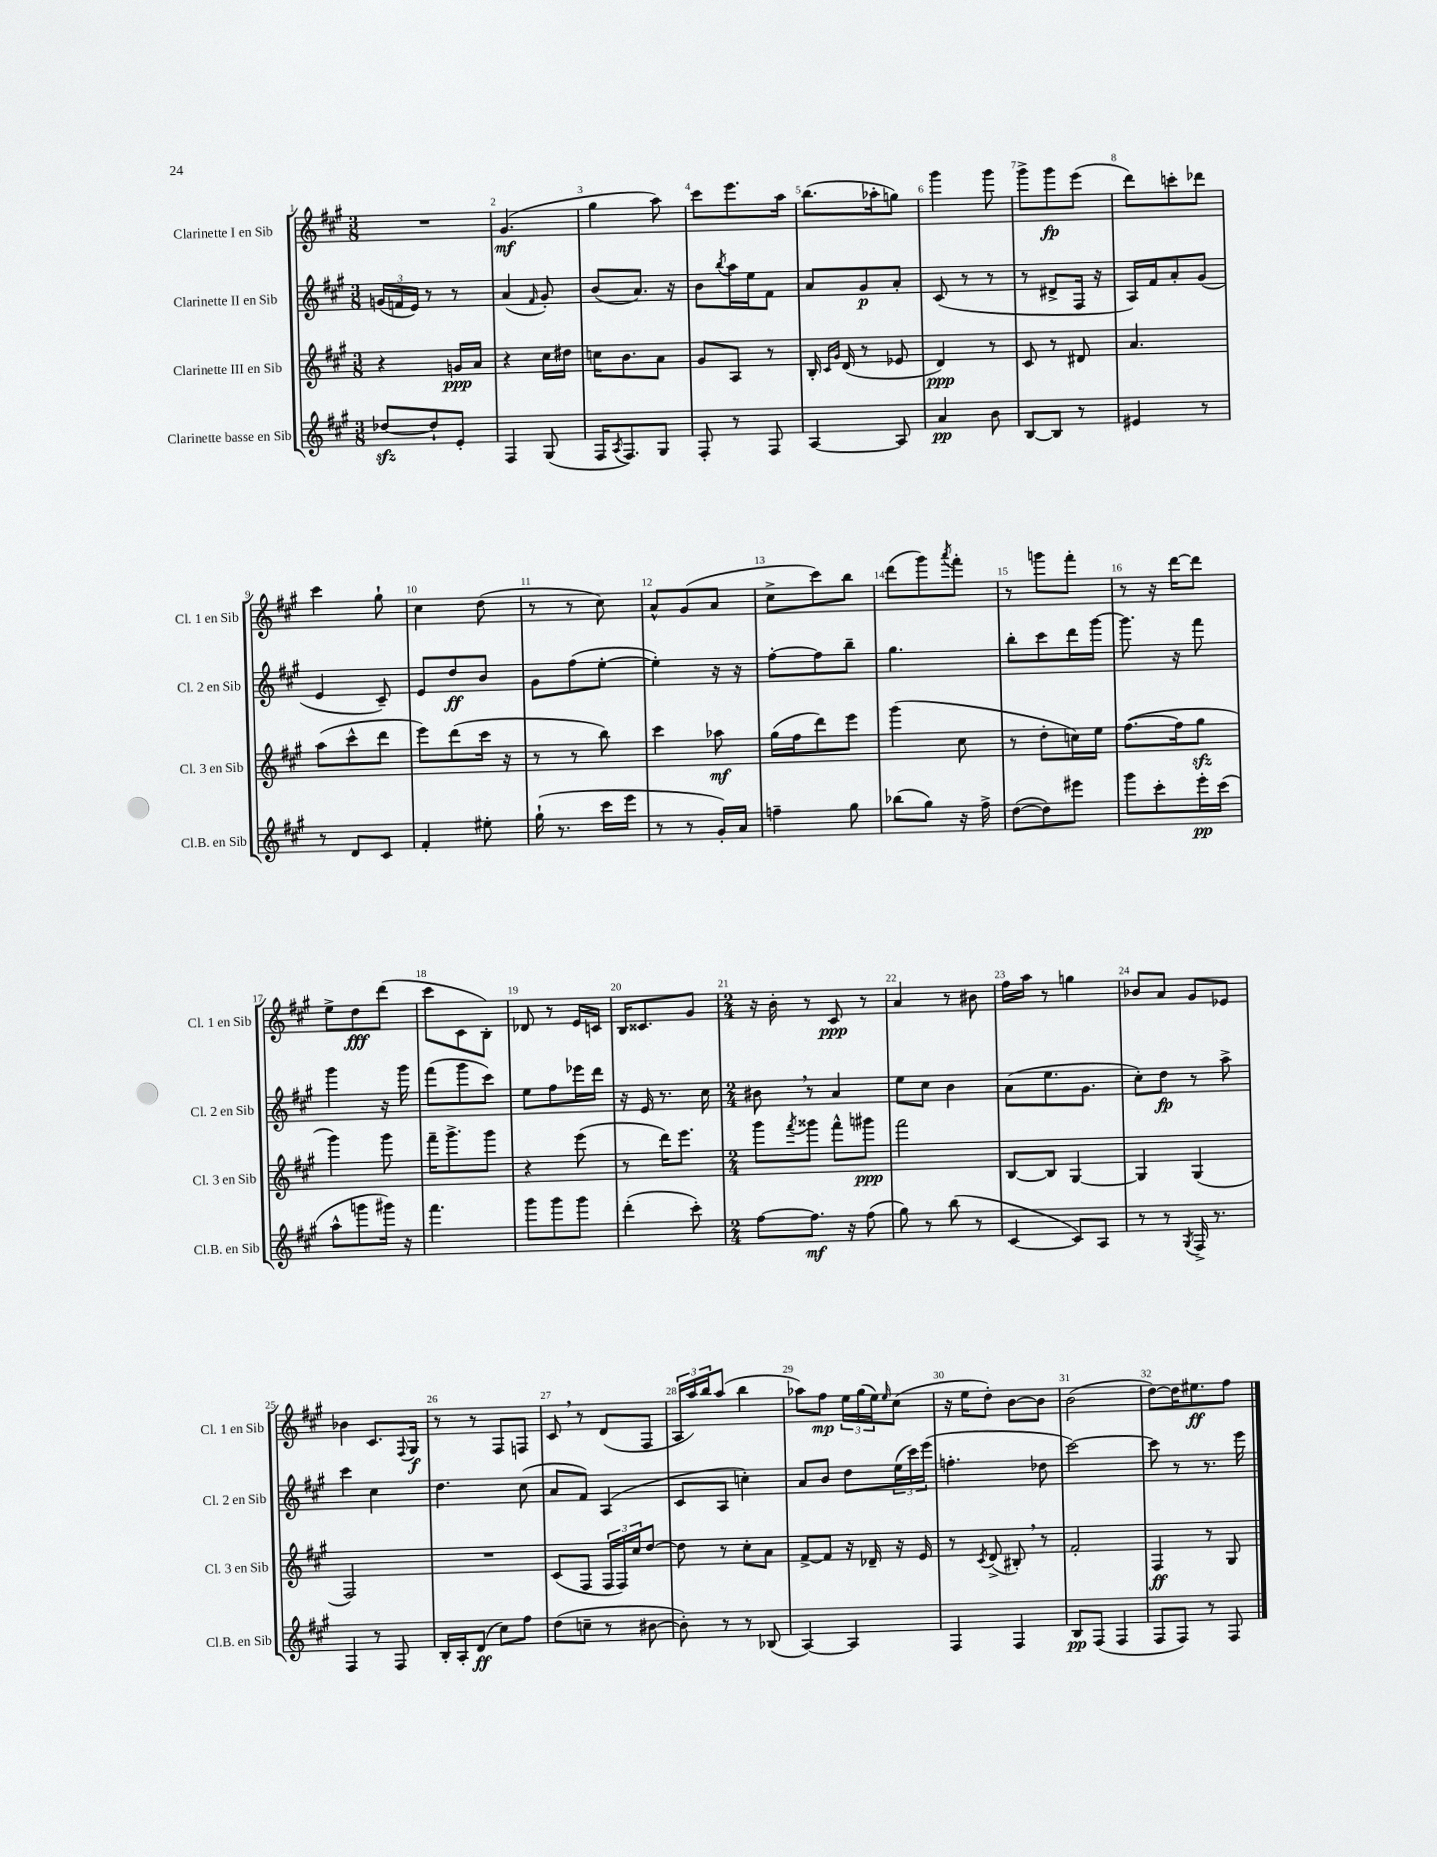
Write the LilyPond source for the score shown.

<<
\new StaffGroup <<
\new Staff = "s0" \with { instrumentName = "Clarinette I en Sib" shortInstrumentName = "Cl. 1 en Sib" } {
    \clef treble \key a \major \numericTimeSignature \time 3/8
    R4. |
    gis'4.\mf( |
    gis''4 a''8) |
    cis'''8 e'''8. a''16 |
    b''8.( aes''16-. g''8) |
    gis'''4 gis'''8 |
    gis'''8-> gis'''8\fp e'''8( |
    d'''8) c'''8-. des'''8 |
    cis'''4 gis''8-! |
    cis''4 d''8( |
    r8 r8 cis''8) |
    a'8-^ gis'8( a'8 |
    cis''8-> cis'''8) b''8 |
    d'''8( gis'''8) \acciaccatura { a'''8 } fis'''8-. |
    r8 g'''8 fis'''8-. |
    r8 r16 d'''16~ d'''8 |
    e''8-> d''8\fff d'''8( |
    cis'''8 cis'8 b8-.) |
    des'8 r8 e'16 c'16 |
    b16 cisis'8. gis'8 |
    \numericTimeSignature \time 2/4 r16 b'16-. r8 cis'8\ppp r8 |
    a'4 r8 bis'8 |
    fis''16 a''16 r8 g''4 |
    bes'8 a'8 gis'8 ees'8 |
    bes'4 cis'8. \appoggiatura { fis8 } gis16\f |
    r8 r8 fis8 f8 |
    cis'8 \breathe r8 d'8( fis8 |
    \tuplet 3/2 { a16 a''16) b''16 } a''8( b''4 |
    aes''8) fis''8\mp \tuplet 3/2 { e''16 gis''16( e''16) } \grace { e''16 } cis''8( |
    r16 e''16 d''8-.) b'8~ b'8 |
    b'2( |
    d''8~) d''16 eis''8.\ff fis''8 \bar "|." |
}
\new Staff = "s1" \with { instrumentName = "Clarinette II en Sib" shortInstrumentName = "Cl. 2 en Sib" } {
    \clef treble \key a \major \numericTimeSignature \time 3/8
    \tuplet 3/2 { g'16( f'16 e'16) } r8 r8 |
    a'4( \grace { fis'16 } gis'8-.) |
    b'8( a'8.) r16 |
    b'8 \acciaccatura { b''8 } a''16 e''16 fis'8 |
    a'8 gis'8\p a'8-. |
    cis'8( r8 r8 |
    r8 dis'8-> fis16 r16 |
    a16) fis'16 a'8-. gis'8( |
    e'4 cis'8--) |
    e'8 d''8\ff b'8 |
    gis'8 fis''8( e''8~-. |
    e''4-.) r16 r16 |
    fis''8~-. fis''8 b''8-- |
    gis''4. |
    b''8-. cis'''8 d'''16 gis'''16~ |
    gis'''8. r16 fis'''8 |
    gis'''4 r16 gis'''16 |
    fis'''8( gis'''8 cis'''8) |
    e''8 fis''8 ees'''16 d'''16 |
    r16 e'16 r8. cis''16 |
    \numericTimeSignature \time 2/4 bis'8 \breathe r8 a'4 |
    e''8 cis''8 b'4 |
    a'8( e''8. gis'8. |
    cis''8-.) d''8\fp r8 a''8-> |
    cis'''4 cis''4 |
    d''4. cis''8( |
    a'8 fis'8) a4( |
    cis'8 a8 c''4-.) |
    a'8 b'8 d''8 \tuplet 3/2 { e''16( cis'''16) e'''16( } |
    f''4.-. des''8 |
    cis'''2~) |
    cis'''8 r8 r8. e'''16 \bar "|." |
}
\new Staff = "s2" \with { instrumentName = "Clarinette III en Sib" shortInstrumentName = "Cl. 3 en Sib" } {
    \clef treble \key a \major \numericTimeSignature \time 3/8
    r4 g'16\ppp a'16 |
    r4 cis''16 dis''16 |
    c''16 b'8. a'8 |
    gis'8 a8 r8 |
    b16-. \grace { cis'16 gis'16 } d'16( r8 ees'8 |
    d'4\ppp) r8 |
    cis'8 r8 dis'8 |
    a'4. |
    a''8( cis'''8-^ d'''8 |
    e'''8) d'''8( cis'''16 r16 |
    r8 r8 b''8) |
    cis'''4 aes''8\mf |
    gis''16( fis''16 d'''8) e'''8 |
    gis'''4( cis''8 |
    r8 d''8-. c''16) e''16 |
    fis''8.~( fis''16 gis''8\sfz |
    gis'''4) gis'''8 |
    fis'''16-- gis'''8.-> gis'''8 |
    r4 e'''8( |
    r8 d'''16) e'''8. |
    \numericTimeSignature \time 2/4 gis'''8 \acciaccatura { fis'''8 } gisis'''8 fis'''8-^ gis'''8\ppp |
    fis'''2 |
    b8~ b8 gis4~ |
    gis4 gis4( |
    fis2) |
    R2 |
    cis'8( fis8 \tuplet 3/2 { fis16 fis16) cis''16 } d''8~ |
    d''8 r8 cis''8-. a'8 |
    fis'8~-> fis'8 r16 des'16-- r16 e'16 |
    r8 \acciaccatura { cis'8 } d'8->( bis8-.) \breathe r8 |
    fis'2-. |
    fis4\ff r8 gis8 \bar "|." |
}
\new Staff = "s3" \with { instrumentName = "Clarinette basse en Sib" shortInstrumentName = "Cl.B. en Sib" } {
    \clef treble \key a \major \numericTimeSignature \time 3/8
    des''8~\sfz des''8-! e'8-. |
    fis4 gis8( |
    fis16 \acciaccatura { a8 } fis8.) gis8 |
    fis8-. r8 fis8 |
    a4~ a8 |
    a'4\pp b'8 |
    b8~ b8 r8 |
    eis'4 r8 |
    r8 d'8 cis'8 |
    fis'4-. eis''8-. |
    gis''16-!( r8. cis'''16 e'''16 |
    r8 r8 gis'16-.) a'16 |
    f''4-- gis''8 |
    bes''8( gis''8) r16 fis''16-> |
    d''8~( d''8) eis'''8 |
    gis'''8 cis'''8-. e'''16-.\pp cis'''16( |
    a''8-^ g'''8 gis'''16) r16 |
    fis'''4. |
    gis'''8 gis'''8 gis'''8 |
    d'''4-.( cis'''8-.) |
    \numericTimeSignature \time 2/4 fis''8~ fis''8.\mf r16 fis''8( |
    gis''8) r8 b''8( r8 |
    cis'4~ cis'8) a8 |
    r8 r8 \acciaccatura { gis8 } fis16-> r8. |
    fis4 r8 fis8 |
    b16-. a16-. d'8\ff( cis''8) fis''8 |
    d''8( c''8-- r8 bis'8~ |
    bis'8-.) r8 r8 bes8( |
    a4~) a4 |
    fis4 fis4 |
    b8\pp fis8( fis4 |
    fis8 fis8) r8 fis8 \bar "|." |
}
>>
>>
\layout { \context { \Score \override BarNumber.break-visibility = ##(#f #t #t) barNumberVisibility = #all-bar-numbers-visible } }
